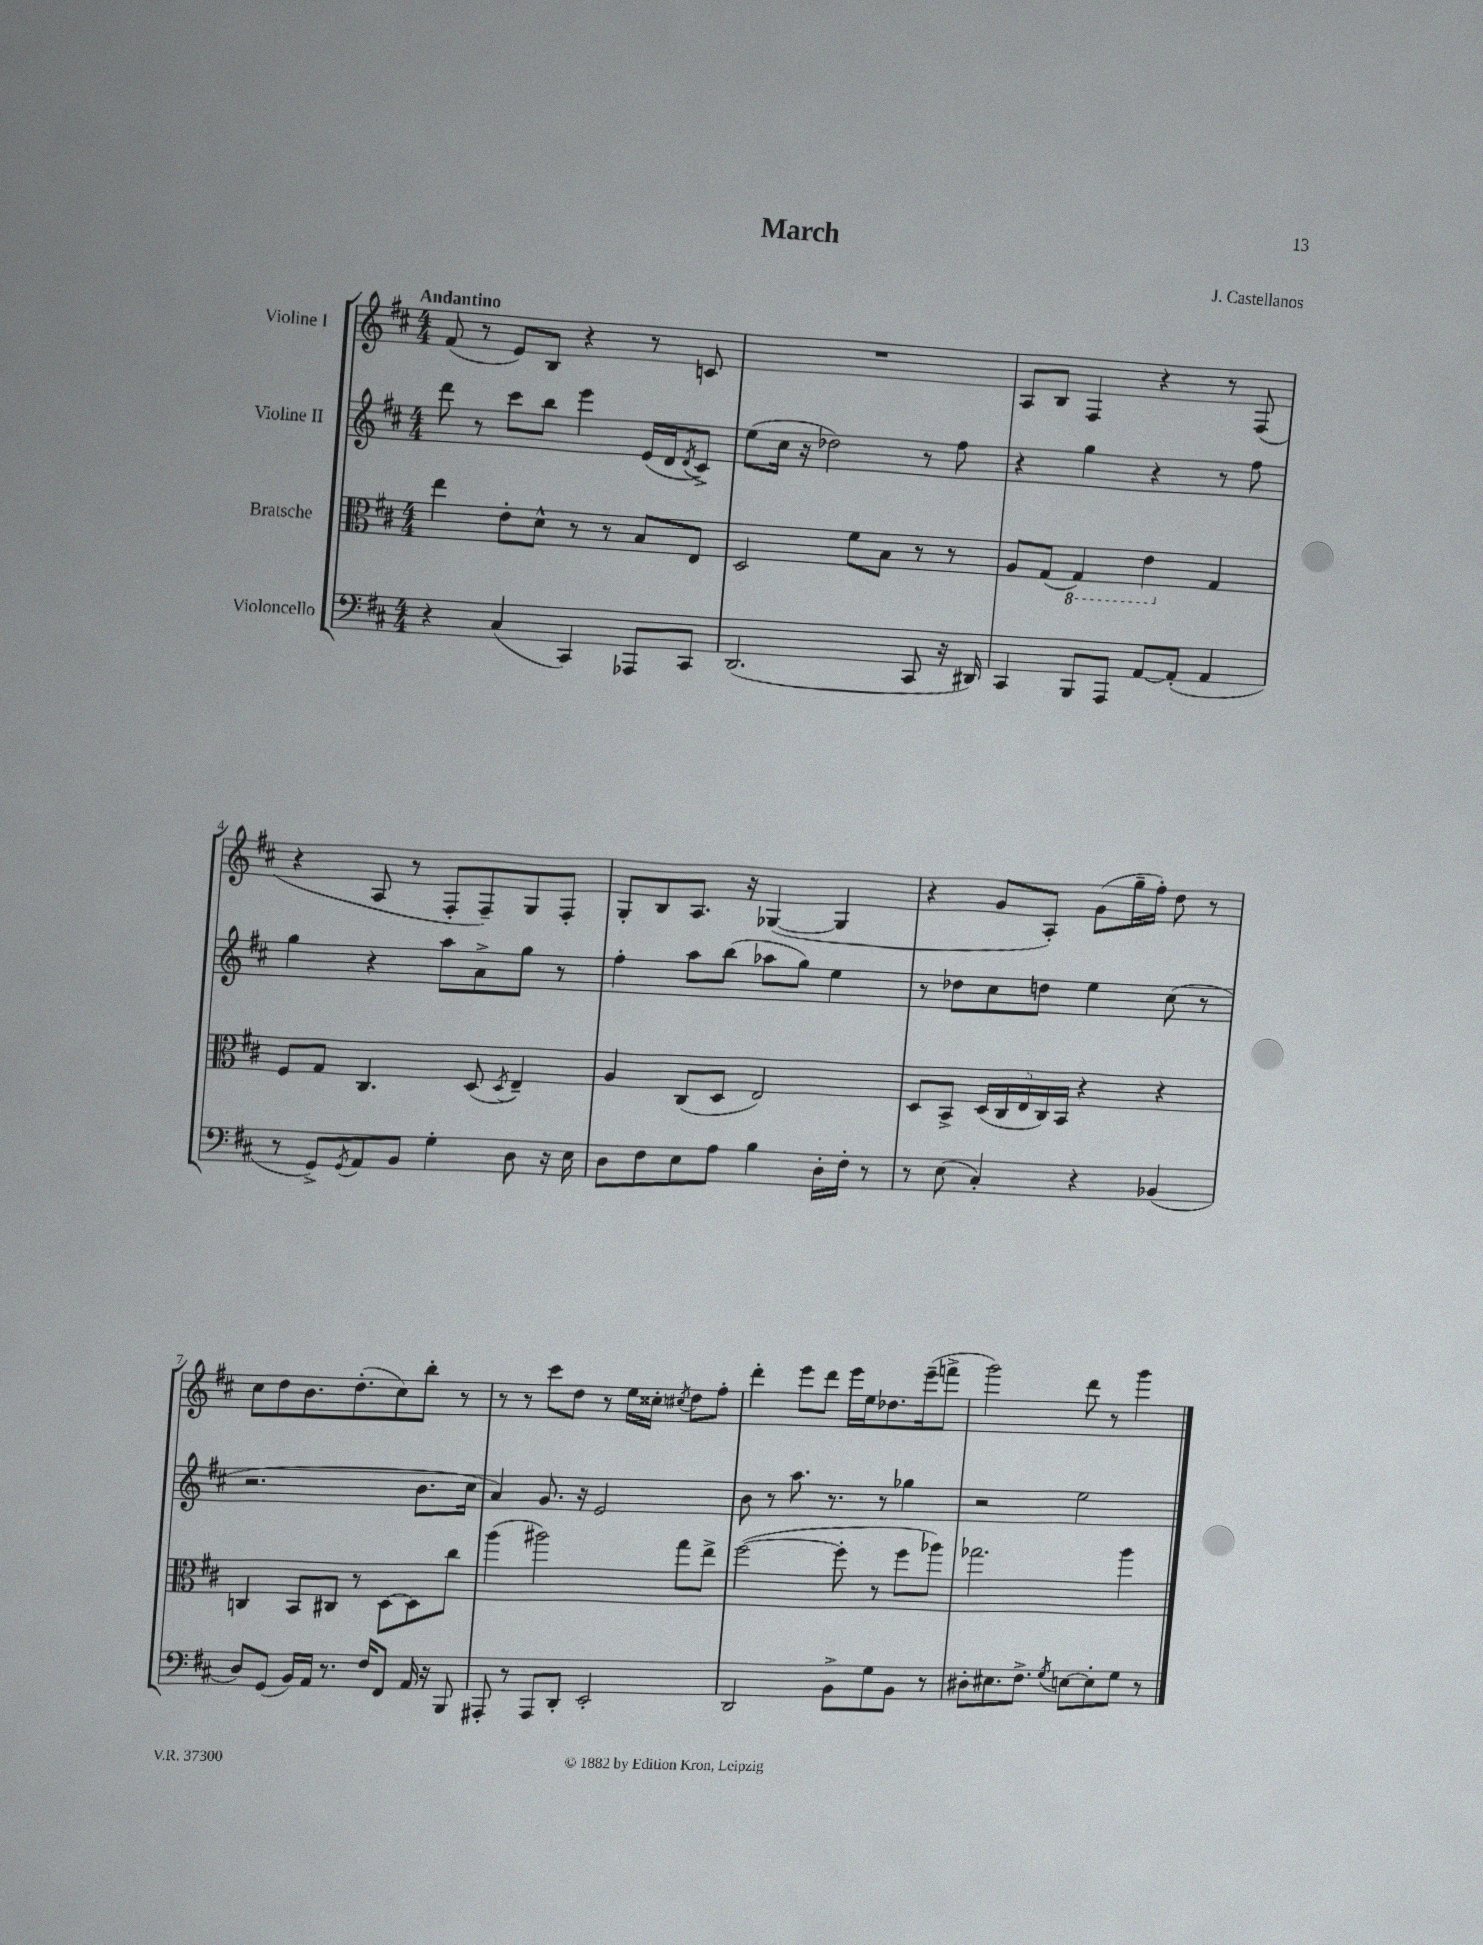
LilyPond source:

\header { title = "March" composer = "J. Castellanos" }
<<
\new StaffGroup <<
\new Staff = "s0" \with { instrumentName = "Violine I" } {
    \clef treble \key d \major \numericTimeSignature \time 4/4 \tempo "Andantino"
    fis'8( r8 e'8) b8 r4 r8 c'8 |
    R1 |
    a8 b8 fis4 r4 r8 fis8( |
    r4 a8 r8 fis8-. fis8--) g8 fis8-. |
    g8-. b8 a8. r16 ges4~( ges4 |
    r4 g'8 a8-.) g'8( g''16-- fis''16-.) d''8 r8 |
    cis''8 d''8 b'8. d''8.-.( cis''8) b''8-. r8 |
    r8 r8 cis'''8 d''8 r8 e''16 cisis''16-. \acciaccatura { cis''8 } d''8 fis''8-. |
    d'''4-. e'''8 d'''8 e'''16 e''16 des''8. e'''16--( f'''8-> |
    g'''2) d'''8 r8 g'''4 \bar "|." |
}
\new Staff = "s1" \with { instrumentName = "Violine II" } {
    \clef treble \key d \major \numericTimeSignature \time 4/4
    d'''8 r8 cis'''8 b''8 e'''4 e'16( d'16 \acciaccatura { d'8 } cis'8->) |
    e''8( cis''16 r16 des''2) r8 fis''8 |
    r4 g''4 r4 r8 fis''8 |
    g''4 r4 a''8 a'8-> g''8 r8 |
    fis''4-. a''8 b''8( aes''8 g''8) e''4 |
    r8 des''8 cis''8 d''8 e''4 cis''8( r8 |
    r2. b'8. cis''16 |
    a'4) g'8. r16 e'2 |
    b'8 r8 a''8. r8. r8 ges''4 |
    r2 e''2 \bar "|." |
}
\new Staff = "s2" \with { instrumentName = "Bratsche" } {
    \clef alto \key d \major \numericTimeSignature \time 4/4
    e''4 e'8-. d'8-^ r8 r8 b8 e8 |
    d2 fis'8 b8 r8 r8 |
    a8 g8( \ottava #-1 g,4) e4 \ottava #0 g4 |
    fis8 g8 cis4. d8( \acciaccatura { d8 } e4--) |
    a4 cis8( d8 e2) |
    d8 b,8-> \tuplet 5/4 { d16( cis16 e16 cis16) b,16 } r4 r4 |
    c4 b,8 cis8 r8 d8~ d8 cis''8 |
    a''4( ais''2) g''8 e''8-> |
    fis''2~( fis''8-. r8 fis''8 aes''8) |
    ges''2. a''4 \bar "|." |
}
\new Staff = "s3" \with { instrumentName = "Violoncello" } {
    \clef bass \key d \major \numericTimeSignature \time 4/4
    r4 cis4( cis,4) aes,,8 cis,8 |
    d,2.( cis,8 r16 dis,16) |
    cis,4 b,,8 a,,8 a,8~ a,8-.( a,4 |
    r8 g,8->) \acciaccatura { g,8 } a,8 b,8 g4-. d8 r16 e16 |
    d8 fis8 e8 a8 b4 d16-. fis16-. r8 |
    r8 e8( cis4-.) r4 bes,4( |
    d8) g,8( b,16) a,16 r8. fis16 fis,8 a,16 r16 b,,8 |
    ais,,8-. r8 ais,,8 d,8-. e,2-. |
    d,2 b,8-> g8 b,8 r8 |
    dis8-. eis8. fis8.-> \acciaccatura { g8 } e8~ e8-. g8 r8 \bar "|." |
}
>>
>>
